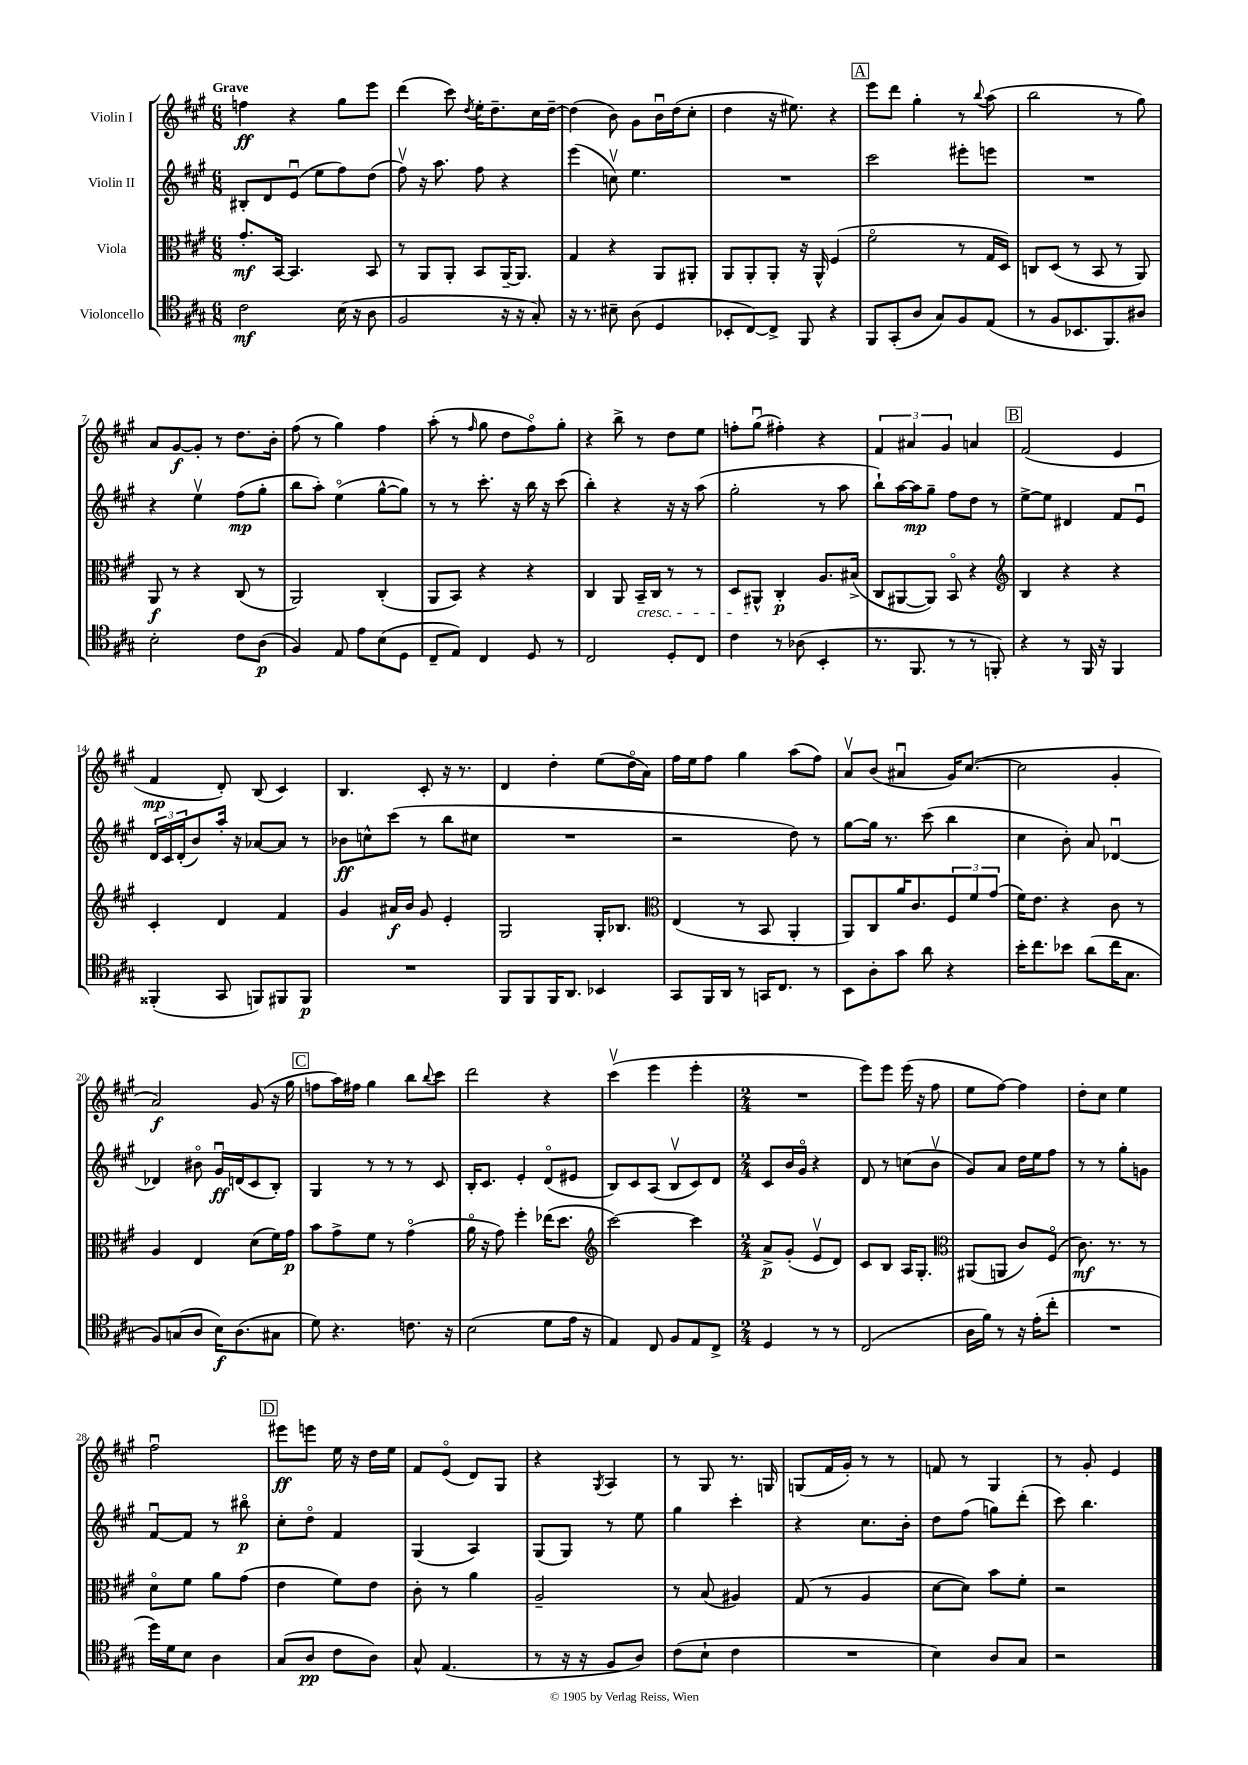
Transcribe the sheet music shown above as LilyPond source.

<<
\new StaffGroup <<
\new Staff = "s0" \with { instrumentName = "Violin I" } {
    \clef treble \key a \major \numericTimeSignature \time 6/8 \tempo "Grave"
    f''4\ff r4 gis''8 e'''8 |
    d'''4( cis'''8) \acciaccatura { d''8 } e''16-. d''8.-- cis''16 d''16~-- |
    d''4( b'8) gis'8 b'16\downbow d''16( cis''8-. |
    d''4 r16 eis''8.) r4 |
    \mark \markup { \box "A" } e'''8 d'''8 gis''4-. r8 \appoggiatura { b''8 } a''8( |
    b''2 r8 gis''8) |
    a'8 gis'8~\f gis'8-. r8 d''8. b'16-. |
    fis''8( r8 gis''4) fis''4 |
    a''8-.( r8 \grace { fis''16 } gis''8 d''8 fis''8\flageolet) gis''8-. |
    r4 b''8-> r8 d''8 e''8 |
    f''8-. gis''8\downbow( fis''4-.) r4 |
    \tuplet 3/2 { fis'4 ais'4 gis'4 } a'4 |
    \mark \markup { \box "B" } fis'2( e'4 |
    fis'4\mp d'8-.) b8( cis'4) |
    b4. cis'8-. r16 r8. |
    d'4 d''4-. e''8( d''16\flageolet a'16) |
    fis''16 e''16 fis''8 gis''4 a''8( fis''8) |
    a'8\upbow b'8( ais'4\downbow gis'16) cis''8.~( |
    cis''2 gis'4-. |
    a'2\f) gis'8( r16 gis''16 |
    \mark \markup { \box "C" } f''8 a''16) fis''16 gis''4 b''8 \appoggiatura { b''8 } cis'''8 |
    d'''2 r4 |
    cis'''4\upbow( e'''4 e'''4-. |
    \numericTimeSignature \time 2/4 R2 |
    e'''8) e'''8 e'''16( r16 fis''8 |
    e''8 fis''8~) fis''4 |
    d''8-. cis''8 e''4 |
    fis''2\downbow |
    \mark \markup { \box "D" } eis'''8\ff e'''8 e''16 r16 d''16 e''16 |
    fis'8 e'8\flageolet( d'8) gis8 |
    r4 \acciaccatura { gis8 } a4 |
    r8 gis8 r8. g16 |
    g8( fis'16 gis'16-.) r8 r8 |
    f'8 r8 gis4 |
    r8 gis'8-. e'4 \bar "|." |
}
\new Staff = "s1" \with { instrumentName = "Violin II" } {
    \clef treble \key a \major \numericTimeSignature \time 6/8
    bis8-. d'8 e'8\downbow( e''8 fis''8) d''8( |
    fis''8\upbow) r16 a''8. fis''8 r4 |
    e'''4( c''8\upbow) e''4. |
    R2. |
    \mark \markup { \box "A" } cis'''2 eis'''8-. e'''8 |
    R2. |
    r4 e''4\upbow fis''8\mp( gis''8-. |
    b''8 a''8-.) e''4\flageolet( gis''8~-^ gis''8) |
    r8 r8 cis'''8.-. r16 b''16 r16 cis'''8( |
    b''4-.) r4 r16 r16 a''8( |
    gis''2-. r8 a''8 |
    b''8-!) a''16~ a''16\mp gis''8-- fis''8 d''8 r8 |
    \mark \markup { \box "B" } e''8~-> e''8 dis'4 fis'8 e'8\downbow |
    \tuplet 3/2 { d'16 cis'16 d'16-.( } b'8) a''16-. r16 aes'8~ aes'8 r8 |
    bes'8\ff c''8-^ cis'''8( r8 b''8 cis''8 |
    R2. |
    r2 d''8) r8 |
    gis''8~ gis''16 r8. cis'''8( b''4 |
    cis''4 b'8-.) a'8 des'4~\downbow |
    des'4 bis'8\flageolet gis'16\downbow\ff d'16( cis'8 b8-.) |
    \mark \markup { \box "C" } gis4 r8 r8 r8 cis'8 |
    b16-. cis'8. e'4-. d'8\flageolet( eis'8 |
    b8) cis'8 a8( b8\upbow cis'8) d'8 |
    \numericTimeSignature \time 2/4 cis'8 b'16 gis'16\flageolet r4 |
    d'8 r8 c''8( b'8\upbow |
    gis'8) a'8 d''16 e''16 fis''8 |
    r8 r8 gis''8-. g'8 |
    fis'8~\downbow fis'8 r8 bis''8\flageolet\p |
    \mark \markup { \box "D" } cis''8-. d''8\flageolet fis'4 |
    gis4( a4) |
    gis8( gis8) r8 e''8 |
    gis''4 cis'''4-. |
    r4 cis''8. b'16-. |
    d''8 fis''8( g''8) d'''8-.( |
    cis'''8) b''4. \bar "|." |
}
\new Staff = "s2" \with { instrumentName = "Viola" } {
    \clef alto \key a \major \numericTimeSignature \time 6/8
    gis'8.-.\mf b,16~ b,4. b,8 |
    r8 a,8 a,8-. b,8 a,16~-- a,8. |
    gis4 r4 a,8 ais,8-. |
    a,8 a,8-. a,8-. r16 a,16-^ fis4( |
    \mark \markup { \box "A" } fis'2\flageolet r8 gis16 d16) |
    c8 d8( r8 b,8 r8 a,8) |
    a,8\f r8 r4 cis8( r8 |
    a,2) cis4-.( |
    a,8 b,8) r4 r4 |
    cis4 a,8 b,16--\cresc cis16 r8 r8 |
    d8 ais,8-^\! cis4-.\p a8. bis16->( |
    cis8 ais,8~ ais,8) b,8\flageolet r4 |
    \mark \markup { \box "B" } \clef treble b4 r4 r4 |
    cis'4-. d'4 fis'4 |
    gis'4 ais'16\f b'16 gis'8 e'4-. |
    gis2 gis16-. bes8. |
    \clef alto e4( r8 b,8 a,4-. |
    a,8) cis8 a'16 cis'8. \tuplet 3/2 { fis8 fis'8 gis'8( } |
    fis'16) e'8. r4 cis'8 r8 |
    a4 e4 d'8( fis'16) gis'16\p |
    \mark \markup { \box "C" } b'8 gis'8-> fis'8 r8 gis'4\flageolet( |
    a'16\flageolet r16 gis'8) fis''4-. ees''16( d''8. |
    \clef treble cis'''2~) cis'''4 |
    \numericTimeSignature \time 2/4 a'8->\p gis'8-.( e'8\upbow d'8) |
    cis'8 b8 a16 gis8.-. |
    \clef alto ais,8( a,8 cis'8) fis8\flageolet( |
    cis'8.\mf) r8. r8 |
    d'8\flageolet fis'8 a'8 gis'8( |
    \mark \markup { \box "D" } e'4 fis'8) e'8 |
    cis'8-. r8 a'4 |
    a2-- |
    r8 b8( ais4) |
    gis8( r8 a4 |
    d'8~ d'8) b'8 fis'8-. |
    r2 \bar "|." |
}
\new Staff = "s3" \with { instrumentName = "Violoncello" } {
    \clef tenor \key a \major \numericTimeSignature \time 6/8
    cis'2\mf b16( r16 a8 |
    fis2 r16 r16 gis8-.) |
    r16 r8. bis8-- a8( d4 |
    bes,8-. cis8~) cis8-> fis,8 r4 |
    \mark \markup { \box "A" } fis,8 gis,8-.( a8 gis8) fis8 e8( |
    r8 fis8 bes,8. fis,8.) ais8 |
    b2-. cis'8 a8\p( |
    fis4) e8 e'8 b8( d8 |
    cis8-- e8) cis4 d8 r8 |
    cis2 d8-. cis8 |
    cis'4 r8 aes8( b,4-. |
    r8. fis,8. r8 r8 f,8-.) |
    \mark \markup { \box "B" } r4 r8 fis,16 r16 fis,4 |
    fisis,4-.( gis,8 f,8) fis,8 fis,8\p |
    R2. |
    fis,8 fis,8 fis,16 a,8. bes,4 |
    gis,8 fis,16 a,16 r8 g,16 cis8. r8 |
    b,8 a8-. gis'8 a'8 r4 |
    b'16-. cis''8. bes'8 a'8( cis''16 gis8. |
    fis8) g8( a8 b16\f) a8.( gis8 |
    \mark \markup { \box "C" } d'8) r4. c'8. r16 |
    b2( d'8 e'16 r16 |
    e4) cis8 fis8 e8 cis8-> |
    \numericTimeSignature \time 2/4 d4 r8 r8 |
    cis2( |
    a16 fis'16) r8 r16 e'16-.( cis''8-. |
    R2 |
    d''16) d'16 b8 a4 |
    \mark \markup { \box "D" } gis8( a8\pp cis'8 a8) |
    gis8-^ e4.( |
    r8 r16 r16 fis8 a8) |
    cis'8( b8-! cis'4 |
    R2 |
    b4) a8 gis8 |
    r2 \bar "|." |
}
>>
>>
